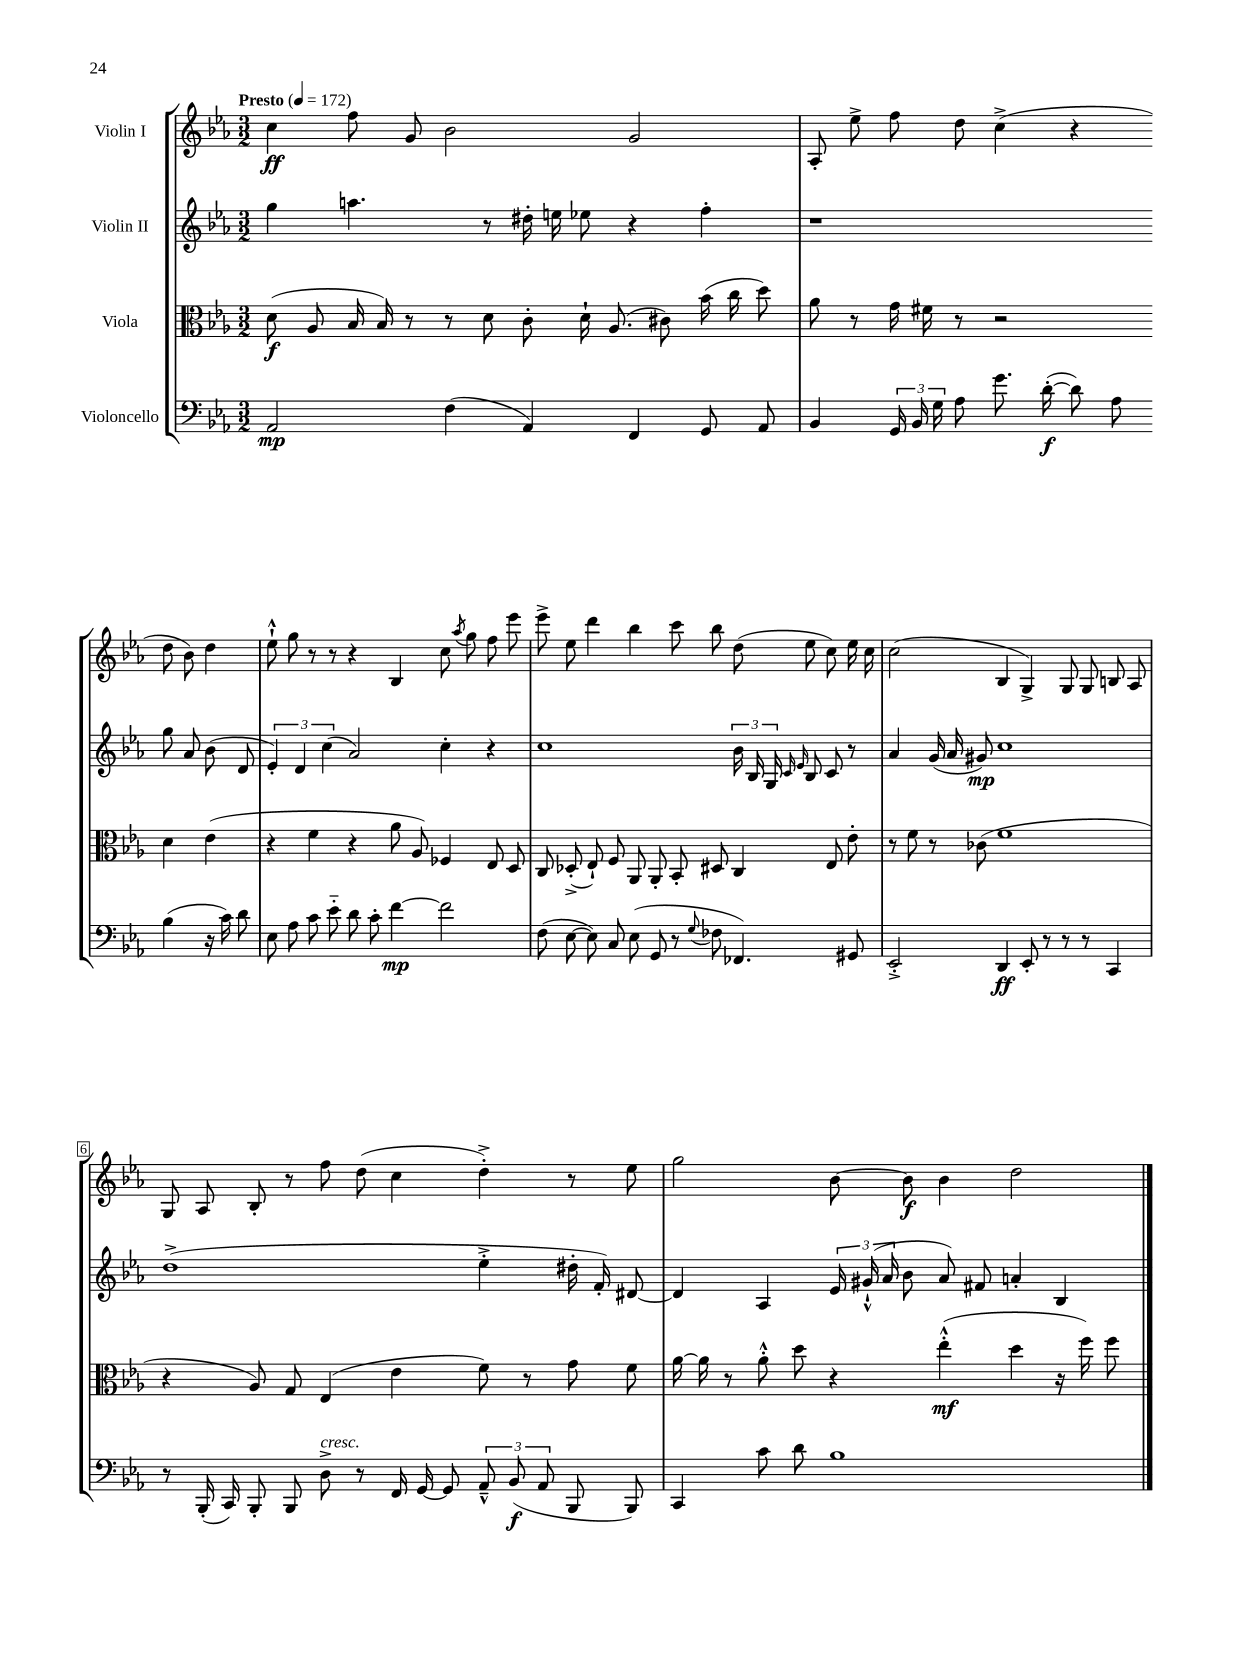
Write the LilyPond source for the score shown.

<<
\new StaffGroup <<
\new Staff = "s0" \with { instrumentName = "Violin I" } {
    \clef treble \key ees \major \numericTimeSignature \time 3/2 \tempo "Presto" 4 = 172
    \autoBeamOff c''4\ff f''8 g'8 bes'2 g'2 |
    aes8-. ees''8-> f''8 d''8 c''4->( r4 d''8 bes'8) d''4 |
    ees''8-!-^ g''8 r8 r8 r4 bes4 c''8 \acciaccatura { aes''8 } g''8 f''8 ees'''8 |
    ees'''8-> ees''8 d'''4 bes''4 c'''8 bes''8 d''8( ees''8 c''8) ees''16 c''16 |
    c''2( bes4 g4->) g8 g8 b8 aes8 |
    g8 aes8 bes8-. r8 f''8 d''8( c''4 d''4-.->) r8 ees''8 |
    g''2 bes'8~ bes'8\f bes'4 d''2 \bar "|." |
}
\new Staff = "s1" \with { instrumentName = "Violin II" } {
    \clef treble \key ees \major \numericTimeSignature \time 3/2
    \autoBeamOff g''4 a''4. r8 dis''16-. e''16 ees''8 r4 f''4-. |
    r1 g''8 aes'8 bes'8( d'8 |
    \tuplet 3/2 { ees'4-.) d'4 c''4( } aes'2) c''4-. r4 |
    c''1 \tuplet 3/2 { bes'16 bes16 g16 } \grace { c'16 ees'16 } bes8 c'8 r8 |
    aes'4 g'16( aes'16 gis'8\mp) c''1 |
    d''1->( ees''4-.-> dis''16-. f'16-.) dis'8~ |
    dis'4 aes4 \tuplet 3/2 { ees'16 gis'16-!-^( aes'16 } bes'8 aes'8) fis'8 a'4-. bes4 \bar "|." |
}
\new Staff = "s2" \with { instrumentName = "Viola" } {
    \clef alto \key ees \major \numericTimeSignature \time 3/2
    \autoBeamOff d'8\f( aes8 bes16 bes16) r8 r8 d'8 c'8-. d'16-! aes8.( cis'8) bes'16( c''16 d''8) |
    aes'8 r8 g'16 fis'16 r8 r2 d'4 ees'4( |
    r4 f'4 r4 aes'8 aes8) fes4 ees8 d8 |
    c8 des8-.->( ees8-!) f8 aes,8 aes,8-. bes,8-. dis8 c4 ees8 ees'8-. |
    r8 f'8 r8 ces'8( f'1 |
    r4 aes8) g8 ees4( ees'4 f'8) r8 g'8 f'8 |
    aes'16~ aes'16 r8 aes'8-.-^ d''8 r4 ees''4-.-^\mf( d''4 r16 f''16) f''8 \bar "|." |
}
\new Staff = "s3" \with { instrumentName = "Violoncello" } {
    \clef bass \key ees \major \numericTimeSignature \time 3/2
    \autoBeamOff aes,2\mp f4( aes,4) f,4 g,8 aes,8 |
    bes,4 \tuplet 3/2 { g,16 bes,16 g16 } aes8 g'8. d'16~-.\f( d'8) aes8 bes4( r16 c'16) d'8 |
    ees8 aes8 c'8 ees'8-_ d'8 c'8-. f'4~\mp f'2 |
    f8( ees8~ ees8) c8 ees8( g,8 r8 \appoggiatura { g8 } fes8 fes,4.) gis,8 |
    ees,2-.-> d,4\ff ees,8-. r8 r8 r8 c,4 |
    r8 bes,,16-.( c,16) bes,,8-. bes,,8 d8->^\markup { \italic "cresc." } r8 f,16 g,16~ g,8 \tuplet 3/2 { aes,8---^ bes,8\f( aes,8 } bes,,8 bes,,8) |
    c,4 c'8 d'8 bes1 \bar "|." |
}
>>
>>
\layout { \context { \Score \override BarNumber.stencil = #(make-stencil-boxer 0.1 0.3 ly:text-interface::print) } }
